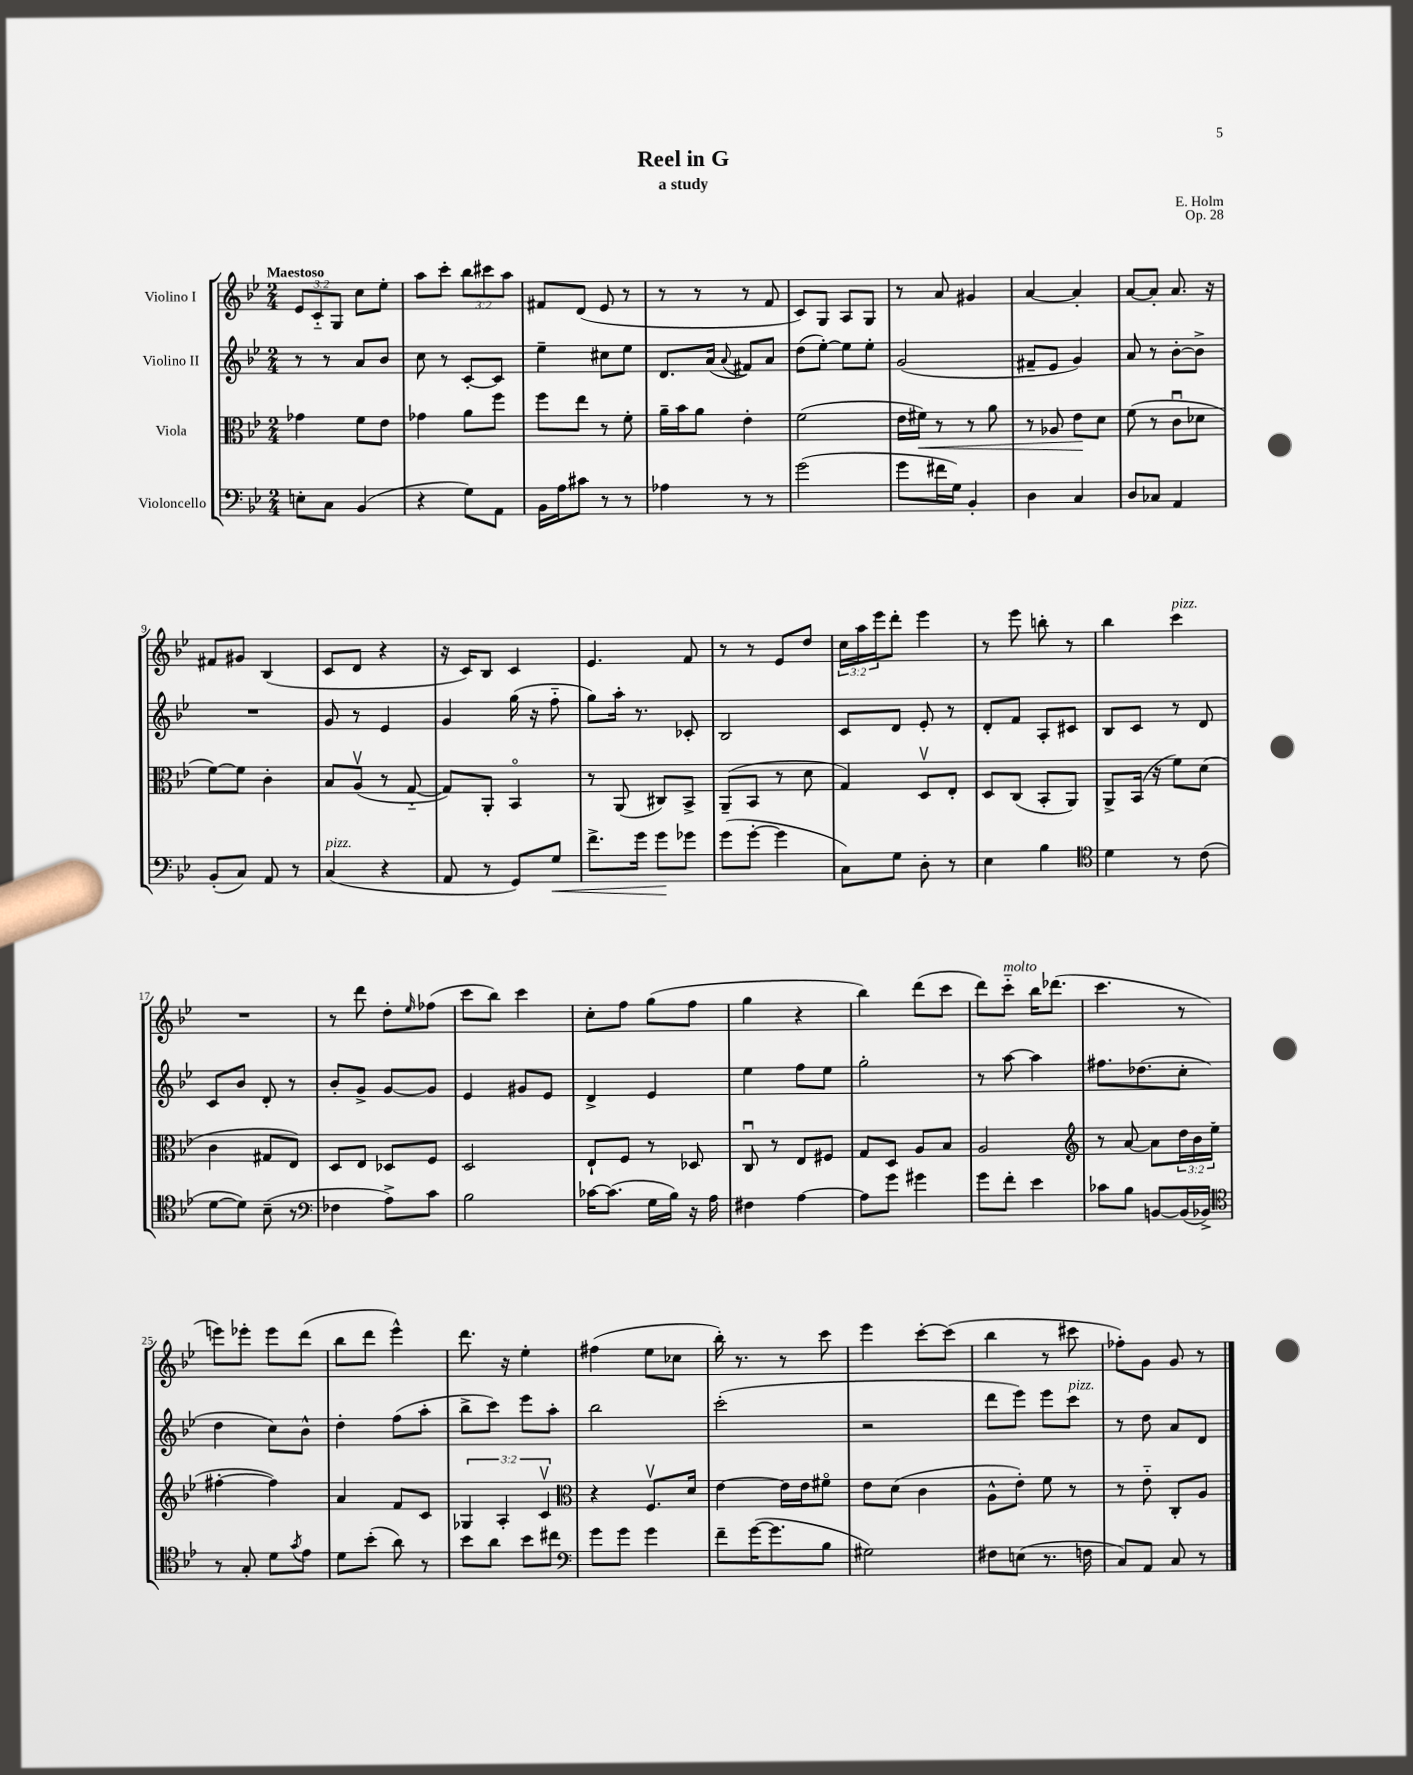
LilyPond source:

\header { title = "Reel in G" composer = "E. Holm" subtitle = "a study" opus = "Op. 28" }
<<
\new StaffGroup <<
\new Staff = "s0" \with { instrumentName = "Violino I" } {
    \clef treble \key bes \major \numericTimeSignature \time 2/4 \override Staff.TupletNumber.text = #tuplet-number::calc-fraction-text \tempo "Maestoso"
    \tuplet 3/2 { ees'8 c'8-_ g8 } c''8 ees''8-. |
    a''8 c'''8-. \tuplet 3/2 { bes''8 cis'''8 a''8 } |
    fis'8 d'8( ees'8 r8 |
    r8 r8 r8 f'8 |
    c'8) g8 a8 g8 |
    r8 a'8 gis'4 |
    a'4~ a'4-. |
    a'8~ a'8-. a'8. r16 |
    fis'8 gis'8 bes4( |
    c'8 d'8 r4 |
    r16 c'16) bes8 c'4 |
    ees'4. f'8 |
    r8 r8 ees'8 d''8 |
    \tuplet 3/2 { c''16 a''16 ees'''16 } d'''8-. ees'''4 |
    r8 ees'''8 b''8-. r8 |
    bes''4 c'''4^\markup { \italic "pizz." } |
    R2 |
    r8 d'''8 d''8-. \grace { ees''16 } fes''8( |
    c'''8 bes''8) c'''4 |
    c''8-. f''8 g''8( f''8 |
    g''4 r4 |
    bes''4) d'''8( c'''8 |
    d'''8) c'''8-_^\markup { \italic "molto" } bes''16 des'''8.( |
    c'''4. r8 |
    e'''8) ees'''8-. ees'''8 d'''8( |
    bes''8 d'''8 ees'''4-^) |
    d'''8. r16 ees''4-. |
    fis''4( ees''8 ces''8 |
    bes''16-.) r8. r8 c'''8 |
    ees'''4 c'''8~-. c'''8( |
    bes''4 r8 cis'''8 |
    fes''8-.) g'8 g'8 r8 \bar "|." |
}
\new Staff = "s1" \with { instrumentName = "Violino II" } {
    \clef treble \key bes \major \numericTimeSignature \time 2/4
    r8 r8 a'8 bes'8 |
    c''8 r8 c'8~-. c'8 |
    ees''4-- cis''8 ees''8 |
    d'8. a'16( \appoggiatura { a'8 } fis'8) a'8 |
    d''8( ees''8~-.) ees''8 ees''8-. |
    g'2( |
    fis'8-- ees'8 g'4) |
    a'8 r8 bes'8~-. bes'8-> |
    R2 |
    g'8 r8 ees'4 |
    g'4 g''16( r16 f''8-_ |
    g''8) a''16-. r8. ces'8-. |
    bes2 |
    c'8 d'8 ees'8-. r8 |
    d'8-. f'8 a8-. cis'8 |
    bes8 c'8 r8 d'8 |
    c'8 bes'8 d'8-. r8 |
    bes'8-. g'8-> g'8~ g'8 |
    ees'4 gis'8 ees'8 |
    d'4-> ees'4 |
    ees''4 f''8 ees''8 |
    g''2-. |
    r8 a''8~ a''4 |
    fis''8. des''8.( c''8-. |
    d''4 c''8) bes'8-^ |
    d''4-. f''8( a''8-. |
    bes''8-> c'''8) ees'''8 a''8-. |
    bes''2 |
    c'''2-.( |
    r2 |
    d'''8 ees'''8) ees'''8 c'''8^\markup { \italic "pizz." } |
    r8 d''8 a'8 d'8 \bar "|." |
}
\new Staff = "s2" \with { instrumentName = "Viola" } {
    \clef alto \key bes \major \numericTimeSignature \time 2/4 \override Staff.TupletNumber.text = #tuplet-number::calc-fraction-text
    ges'4 f'8 ees'8 |
    ges'4 a'8 f''8 |
    f''8 ees''8 r8 f'8-. |
    a'16-- bes'16 a'8 ees'4-. |
    f'2( |
    ees'16 fis'16\<) r8 r8 a'8 |
    r8 aes8 ees'8\! d'8 |
    f'8( r8 c'8\downbow des'8 |
    f'8~) f'8 c'4-. |
    bes8 a8\upbow( r8 g8~-_ |
    g8) a,8-. bes,4\flageolet |
    r8 a,8( cis8) bes,8-> |
    a,8--( bes,8 r8 d'8 |
    g4) d8\upbow ees8-. |
    d8 c8( bes,8-. a,8) |
    a,8-> bes,16( r16 f'8) d'8( |
    c'4 gis8 ees8) |
    d8 ees8 des8 f8 |
    d2 |
    ees8-! f8 r8 des8 |
    c8\downbow r8 ees8 fis8 |
    g8 d8 a8 bes8 |
    a2 |
    \clef treble r8 a'8~ a'8 \tuplet 3/2 { d''16 bes'16 ees''16( } |
    fis''4~-. fis''4) |
    a'4 f'8 c'8 |
    \tuplet 3/2 { ges4 a4-. c'4\upbow } |
    \clef alto r4 f8.\upbow d'16 |
    ees'4~ ees'16 ees'16 fis'8\flageolet |
    ees'8 d'8( c'4 |
    a8-^ ees'8-.) f'8 r8 |
    r8 ees'8-_ c8-. a8 \bar "|." |
}
\new Staff = "s3" \with { instrumentName = "Violoncello" } {
    \clef bass \key bes \major \numericTimeSignature \time 2/4
    e8-. c8 bes,4( |
    r4 g8) a,8 |
    bes,16 a16 cis'8 r8 r8 |
    aes4 r8 r8 |
    g'2( |
    g'8 fis'16 g16) bes,4-. |
    d4 c4 |
    d8 ces8 a,4 |
    bes,8-.( c8) a,8 r8 |
    c4^\markup { \italic "pizz." }( r4 |
    a,8 r8 g,8) g8\< |
    f'8.-> g'16 g'8\! ges'8 |
    g'8( g'8~-. g'4 |
    c8) g8 d8-. r8 |
    ees4 bes4 |
    \clef tenor d'4 r8 c'8( |
    d'8~ d'8) bes8--( r8 |
    \clef bass fes4 a8->) c'8 |
    bes2 |
    ces'16~ ces'8.( g16 bes16) r16 a16 |
    fis4 a4~ |
    a8 g'8 gis'4 |
    g'8 f'8-. ees'4 |
    ces'8 bes8 b,8~ b,16( bes,16->) |
    \clef tenor r8 g8-. d'8 \acciaccatura { g'8 } ees'8 |
    d'8 bes'8-.( a'8) r8 |
    bes'8 a'8 bes'8 cis''8 |
    \clef bass g'8 g'8 g'4 |
    f'8-- g'16~( g'8. bes8 |
    gis2) |
    fis8 e8( r8. f16 |
    c8) a,8 c8 r8 \bar "|." |
}
>>
>>
